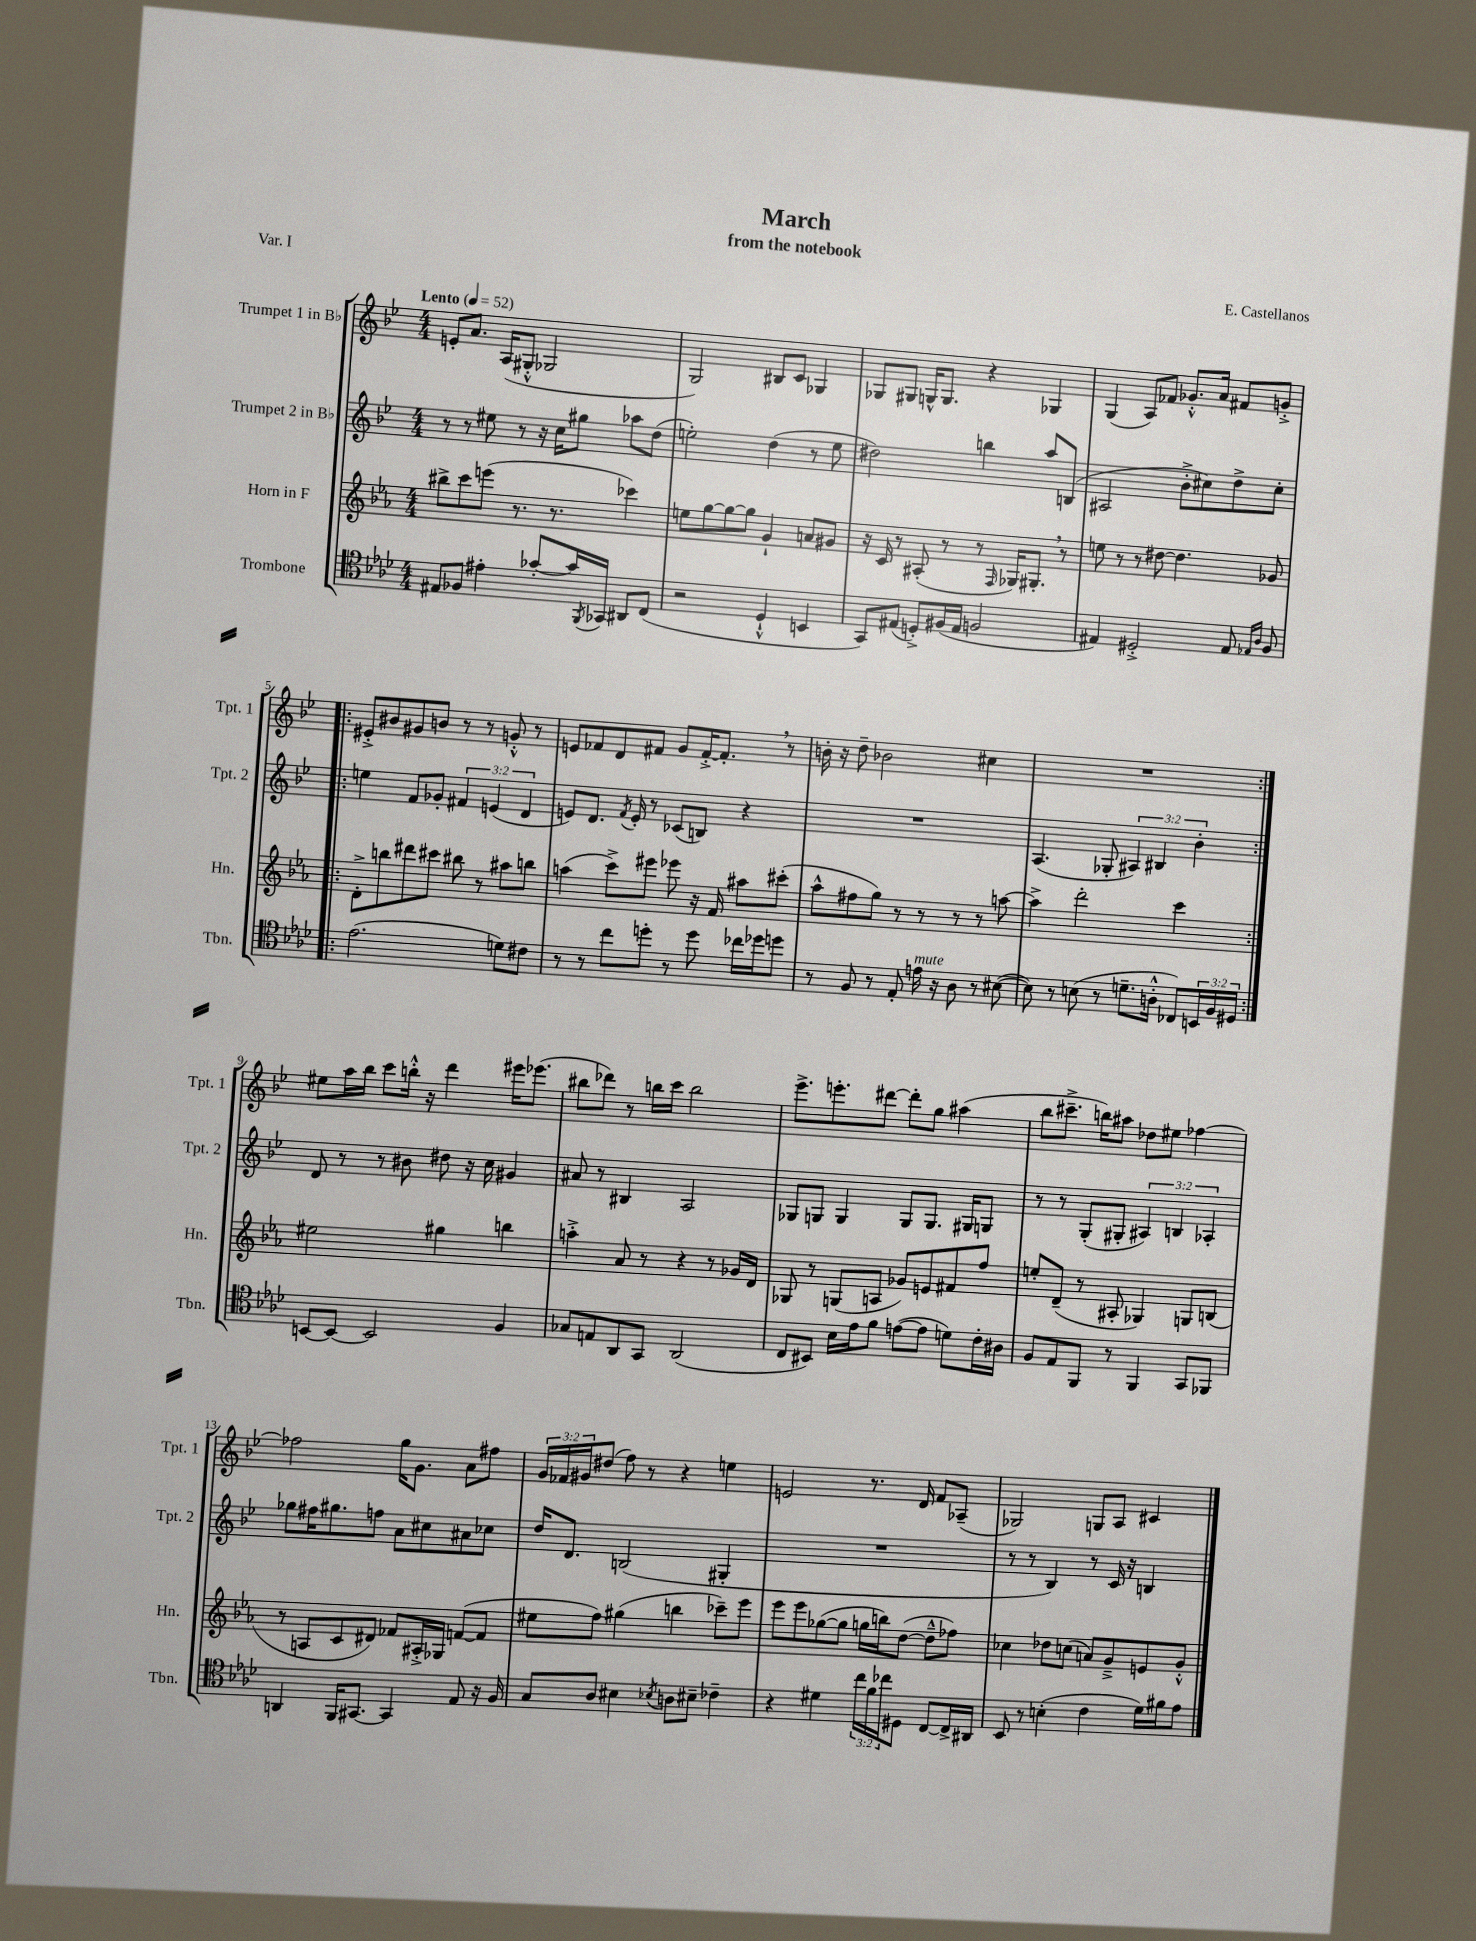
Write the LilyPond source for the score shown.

\header { title = "March" composer = "E. Castellanos" subtitle = "from the notebook" piece = "Var. I" }
<<
\new StaffGroup <<
\new Staff = "s0" \with { instrumentName = "Trumpet 1 in Bb" shortInstrumentName = "Tpt. 1" } {
    \clef treble \key bes \major \numericTimeSignature \time 4/4 \override Staff.TupletNumber.text = #tuplet-number::calc-fraction-text \tempo "Lento" 4 = 52
    e'8-. a'8. a16( gis8-.-^ ges2 |
    g2) bis8 c'8 ges4 |
    ges8 gis8 g16-^ g8. r4 ges4 |
    g4( a8) fes'8 ges'8.-.-^ a'16 fis'8 g'8-.-> |
    \repeat volta 2 { eis'8-.-> bis'8 gis'8 b'8 r8 r8 g'8-.-^ r8 |
    e'8 fes'8 d'8 fis'8 g'8 fis'16~-.-> fis'8.-. \breathe r8 |
    b'16-. r16 d''8-- bes'2 cis''4 |
    R1 | }
    eis''8 a''16 bes''16 c'''8 b''16-.-^ r16 d'''4 eis'''16 ees'''8.( |
    bis''8 des'''8) r8 b''16 c'''16 b''2 |
    ees'''8.-> e'''8.-. dis'''8~ dis'''8-. g''8 ais''4( |
    bes''8 cis'''8.---> b''16) ais''8 des''8 eis''8 fes''4~ |
    fes''2 g''16 g'8. a'8 fis''8 |
    \tuplet 3/2 { g'16 fes'16 gis'16 } dis''8( f''8) r8 r4 e''4 |
    e'2 r8. d'16 f'8 aes8--( |
    ges2) g8 a8 cis'4 \bar "|." |
}
\new Staff = "s1" \with { instrumentName = "Trumpet 2 in Bb" shortInstrumentName = "Tpt. 2" } {
    \clef treble \key bes \major \numericTimeSignature \time 4/4 \override Staff.TupletNumber.text = #tuplet-number::calc-fraction-text
    r8 r8 eis''8 r8 r16 c''16 gis''8 aes''8 d''8( |
    e''2-.) d''4( r8 e''8 |
    dis''2) b''4 a''8 b8( |
    ais2 bes'8-.-> cis''8) d''8-> cis''8-. |
    \repeat volta 2 { e''4 f'8 ges'8-. \tuplet 3/2 { fis'4 e'4( d'4 } |
    e'8) d'8. \acciaccatura { f'8 } e'16-. r8 ces'8( b8) r4 |
    R1 |
    a4.( ges8-. \tuplet 3/2 { ais4) bis4 bes'4-. } | }
    d'8 r8 r8 bis'8 dis''8 r16 c''16 gis'4 |
    ais'8 r8 bis4 a2 |
    ges8 g8 g4 g8 g8. gis16 g8 |
    r8 r8 g8-.( gis8-. \tuplet 3/2 { ais4) b4 aes4-. } |
    ges''8 fis''16 gis''8. f''8 a'8 cis''8 ais'8 ces''8 |
    d''16 d'8. b2( gis4-. |
    R1 |
    r8 r8 bes4) r8 c'16 r16 b4 \bar "|." |
}
\new Staff = "s2" \with { instrumentName = "Horn in F" shortInstrumentName = "Hn." } {
    \clef treble \key ees \major \numericTimeSignature \time 4/4
    bis''8-> c'''8 e'''8( r8. r8. ces'''4) |
    e''8 g''8~ g''8~ g''8 g'4-! a'8 gis'8 |
    r16 c'16 r8 ais8-.( r8 r8 \grace { f16 } ges16) gis8.-. \breathe r8 |
    e''8 r8 r8 dis''8~ dis''4. ges'8 |
    \repeat volta 2 { d'8-.-> b''8 dis'''8 cis'''8 bis''8 r8 ais''8 b''8 |
    a''4( c'''8->) eis'''8 ees'''8 r16 f'16 ais''8 cis'''8-.( |
    aes''8-^ fis''8 g''8) r8 r8 r8 r8 a''8~ |
    a''4-> d'''2-. c'''4 | }
    eis''2 gis''4 b''4 |
    a''4-.-> aes'8 r8 r4 r8 ges'16 d'16 |
    ges8 r8 g8( a8 ges'8) e'8 fis'8 f''8 |
    e''8-. d'8--( r8 ais8-. ges4) g8 b8( |
    r8 a8 c'8 dis'8) fes'8 ais16-.-> ges16 f'8~( f'8 |
    eis''8 f''8) gis''4( b''4 ces'''8--) ees'''8 |
    ees'''8 ees'''8 ges''8~( ges''8 g''16 b''16) d''8~( d''8---^ fes''8) |
    ces''4 des''8 c''8( a'8) g'8---> e'8 g'8-.-^ \bar "|." |
}
\new Staff = "s3" \with { instrumentName = "Trombone" shortInstrumentName = "Tbn." } {
    \clef tenor \key aes \major \numericTimeSignature \time 4/4 \override Staff.TupletNumber.text = #tuplet-number::calc-fraction-text
    eis8 fes8 eis'4-. ges'8~-. ges'16 \acciaccatura { f,8 } ges,16 ais,8 c8( |
    r2 des4-!-^ b,4 |
    g,8) eis8( d8-.->) fis16( eis16 f2 |
    eis4) dis2-.-> eis8 \grace { ees16 aes16 } f8 |
    \repeat volta 2 { ees'2.( d'8) cis'8 |
    r8 r8 c''8 d''8-. r8 d''8 ces''16 des''16 d''8 |
    r8 f8 r8 ees8-. e'16^\markup { \italic "mute" } r16 aes8 r8 bis8~( |
    bis8) r8 b8( r8 d'8.-- a16-.-^ ces8) \tuplet 3/2 { b,16 f16 dis16 } | }
    b,8~ b,8~ b,2 f4 |
    ges8 e8 aes,8 g,8 aes,2( |
    c8 bis,8) bes16 ees'16 f'8 e'8~( e'8 d'8) c'16-. ais16 |
    f8 ees8 f,8 r8 f,4 g,8 fes,8 |
    a,4 f,16 gis,8.~ gis,4 ees8 r16 f16 |
    g8 aes8 bis4 \acciaccatura { bes8 } a8 bis8-- ces'4-- |
    r4 dis'4 \tuplet 3/2 { c''16 f'16 ces''16 } dis8 c8~ c16-> ais,16 |
    bes,8 r8 b4-.( c'4 des'16) fis'16 ees'8 \bar "|." |
}
>>
>>
